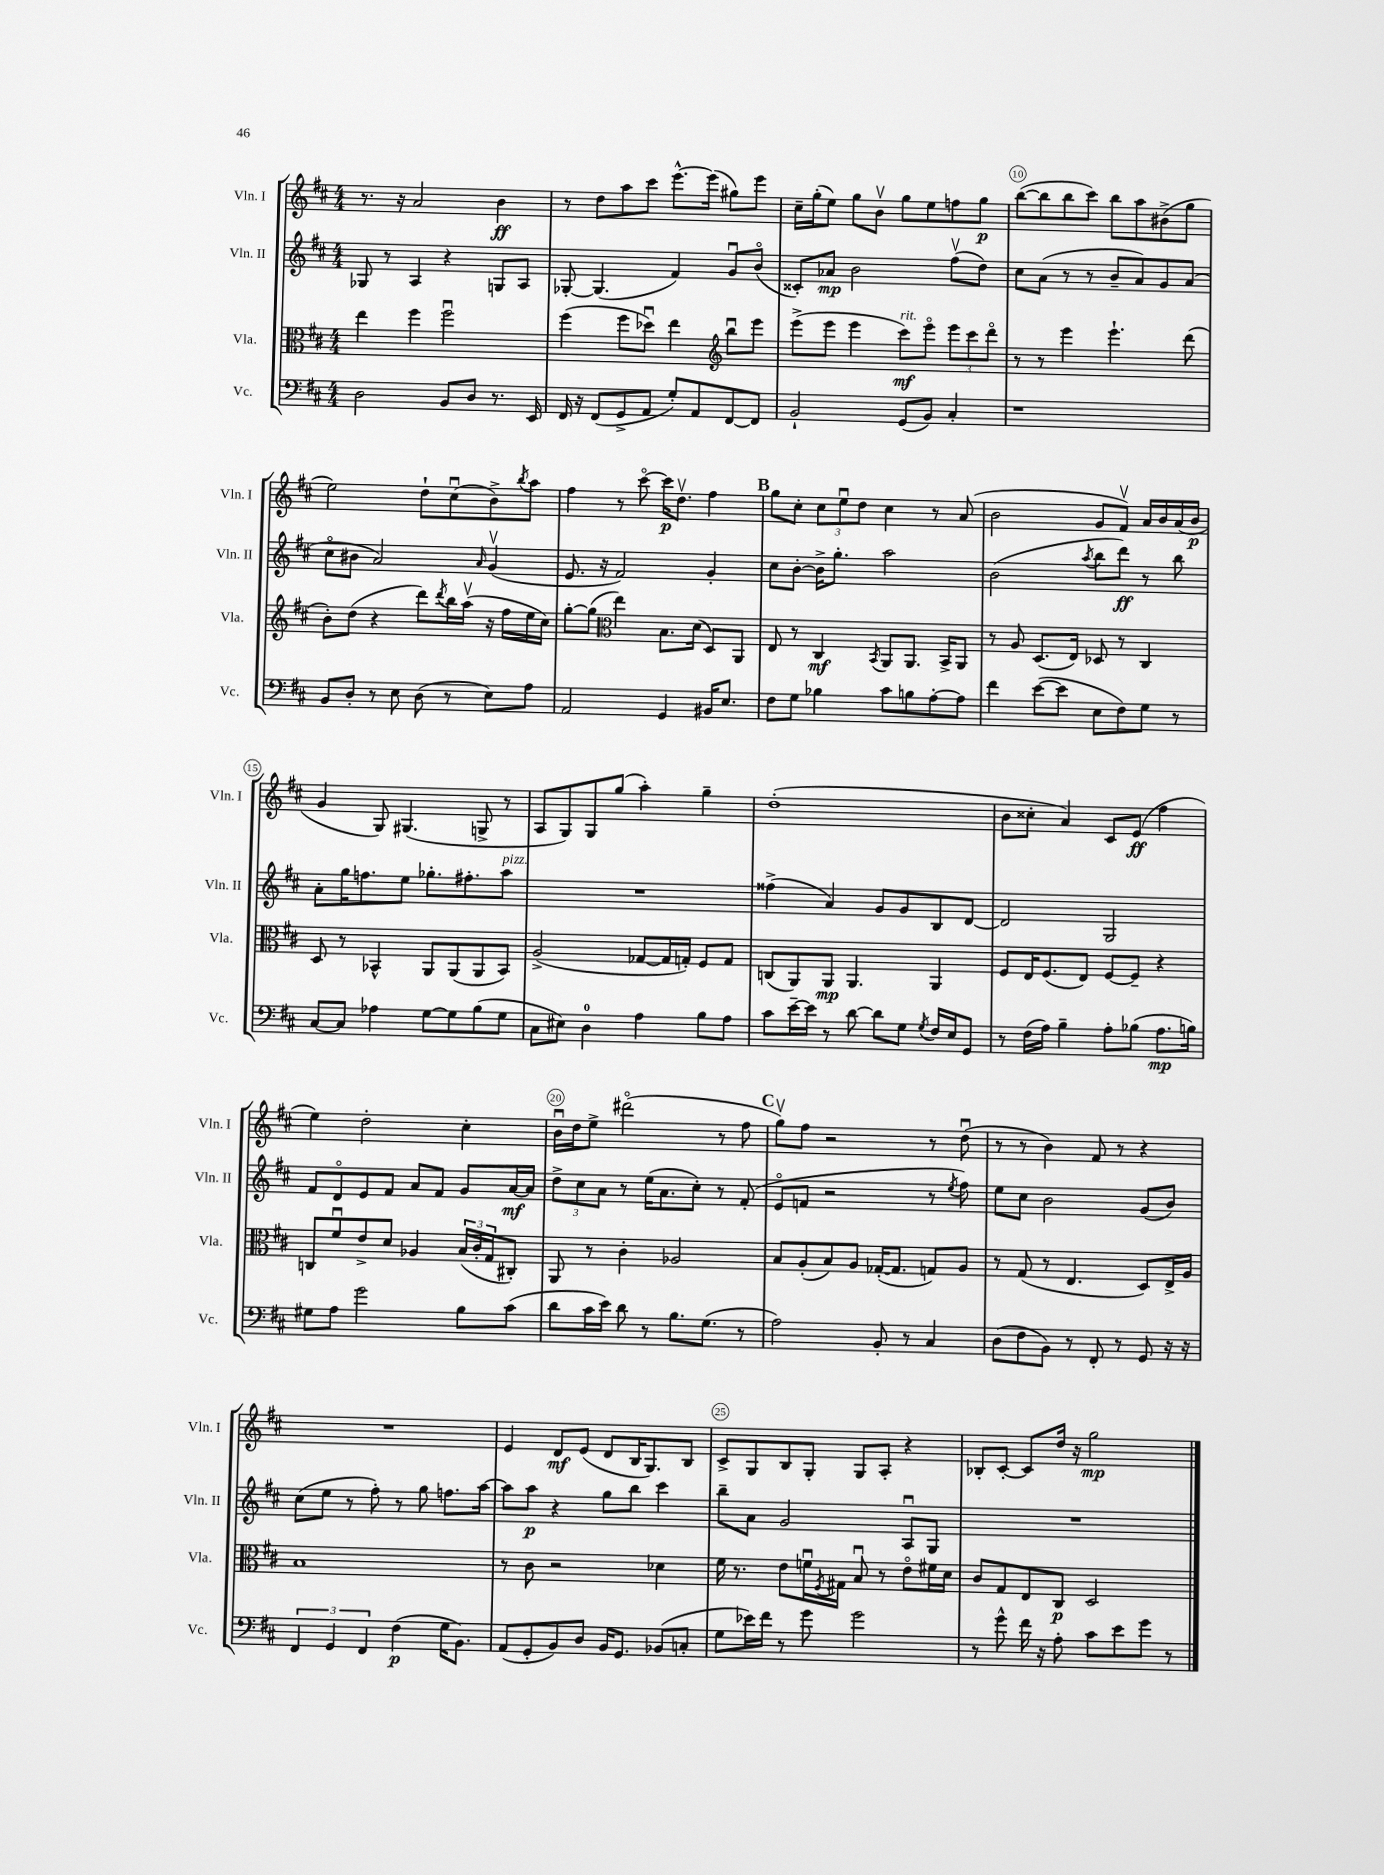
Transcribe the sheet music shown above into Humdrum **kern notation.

**kern	**kern	**kern	**kern
*staff4	*staff3	*staff2	*staff1
*clefF4	*clefC3	*clefG2	*clefG2
*k[f#c#]	*k[f#c#]	*k[f#c#]	*k[f#c#]
*M4/4	*M4/4	*M4/4	*M4/4
2D\	4ee\	8G-/	8.r
.	.	8r	.
.	.	.	16r
.	4ff#\	4A/	2a/
8BB/L	2ff#u\	4r	.
8D/J	.	.	.
8.r	.	8G/L	4b\
.	.	8A/J	.
16EE/	.	.	.
=	=	=	=
16FF#/	(4ff#\	[8G-'/	8r
16r	.	.	.
(8FF#/L	.	(4.G-/]	8dd\L
8GG^/	8ff#\L	.	8aa\
8AA/J	8dd-u\J)	.	8ccc#\J
8G'/L)	4ee\	4f#/)	[8.eee^^\L
8AA/	.	.	.
.	.	.	(16eee\]Jk
*	*clefG2	*	*
[8FF#/	8bbu\L	8gu/L	8gg#\L)
8FF#/]J	8eee\J	(8bo/J	8eee\J
=	=	=	=
2BB`/	(8eee^\L	8c##'/L)	16cc#~\LL
.	.	.	(16gg'\J
.	8eee\J	8a-/J	8ee\J)
.	4eee\	2b\	8gg\L
.	.	.	8bv\J
(8GG/L	8ccc#\L)	.	8gg\L
8BB/J)	8eeeo\J	.	8ee\
4C#'/	12eee\L	(8ff#v\L	8ff\
.	12ccc#\	.	.
.	.	8dd\J)	8gg\J
.	12dddo\J	.	.
=	=	=	=
1r	8r	8cc#\L	([8bb\L
.	8r	(8a\J	8bb\]
.	4eee\	8r	8bb\
.	.	8r	8ccc#\J)
.	4.eee`\	8b~/L	8bb\L
.	.	8a/)	8aa\
.	.	8g/	(8b#^\
.	(8ddd\	(8a/J	8gg\J
=	=	=	=
8BB/L	8b'\L)	8cc#o\L	2ee\)
8D'/J	(8dd\J	8b#\J	.
8r	4r	2a/)	.
8E\	.	.	.
(8D\	8ddd\L)	.	8dd`\L
.	8qddd/	.	.
8r	16bb\L	.	(8cc#u\
.	(16aav\JJ	.	.
.	.	16qqa/	.
8E\L)	16r	(4gv/	8b^\)
.	16ff#\LL	.	.
.	.	.	8qbb/
8A\J	16ee\	.	8aa\J
.	16cc#\JJ)	.	.
=	=	=	=
2AA/	[8gg'\L	8.e/	4ff#\
.	(8gg\]J	.	.
.	.	16r	.
*	*clefC3	*	*
.	4ee\)	2f#/)	8r
.	.	.	[8ccc#o\
4GG/	8.B\L	.	16ccc#\]LK
.	.	.	8.ddv\J
.	(16d\Jk	.	.
16BB#/LK	8D/L)	4g'/	4ff#\
8.E/J	.	.	.
.	8AA/J	.	.
=	=	=	=
8F#\L	8E/	8cc#\L	8gg\L
8G\J	8r	[8b'\J	8cc#'\J
4B-\	4C#/	16b^\]LK	12cc#\L
.	.	8.gg'\J	.
.	.	.	12eeu\
.	.	.	12dd\J
.	8qBB/	.	.
8c#\L	8AA/L	2aa\	4cc#\
8B\	8.AA/J	.	.
[8A'\	.	.	8r
.	16BB^/LK	.	.
8A\]J	8AA/J	.	(8a/
=	=	=	=
4f#\	8r	(2b\	2b\
.	8A/	.	.
([8e\L	(8.D/L	.	.
8e\]J	.	.	.
.	16E/Jk)	.	.
.	.	8qaa/	.
8E\L	8D-/	8bb\L	8g/L
8F#\)	8r	8ddd\J)	8f#v/J)
8G\J	4C#/	8r	16a/LL
.	.	.	16b/
8r	.	8bb\	(16a/
.	.	.	16b/JJ
=	=	=	=
[8C#/L	8D/	8a'\L	4g/
8C#/]J	8r	16gg\K	.
.	.	8.ff\	.
4A-\	4BB-^^/	.	8G/)
.	.	8ee\J	(4.G#/
[8G\L	8AA/L	8.gg-'\L	.
8G\]	(8AA/	.	.
.	.	8.ff#'\	.
(8B\	8AA/	.	8G^/
8G\J	8BB-/J)	8aa\J	8r
=	=	=	=
8C#\L	(2A^/	1r	8A/L
8E#\J)	.	.	8G/)
4D\	.	.	8G/
.	.	.	(8gg/J
4A\	[8G-/L	.	4aa'\)
.	16G-/]L	.	.
.	16G'/JJ)	.	.
8B\L	8F#/L	.	4gg~\
8A\J	8G/J	.	.
=	=	=	=
8c#\L	(8C/L	(4ff##^\	(1dd'
[16e~\L	8AA/)	.	.
16e\]JJ	.	.	.
8r	8AA/J	4a/)	.
[8d\	4.AA/	.	.
8d\]L	.	8g/L	.
8G\J	.	8g/	.
8qG/	.	.	.
16F#/LL	4AA/	8B/	.
16E/J	.	.	.
8GG/J	.	[8d/J	.
=	=	=	=
8r	8F#/L	2d/]	8b\L
(16F#\LL	16E/K	.	8cc##'\J
16A\JJ)	(8.F#/	.	.
4B~\	.	.	4a/)
.	8E/J)	.	.
8A'\L	[8F#/L	2G/	8c#/L
(8B-\J	8F#~/]J	.	(8e/J
8.A\L	4r	.	4ff#\
16B\Jk)	.	.	.
=	=	=	=
8G#\L	8C/L	8f#/L	4ee\)
8A\J	8f#u/	8do/	.
2g\	8e^/	8e/	2dd'\
.	8d/J	8f#/J	.
.	4A-/	8a/L	.
.	.	8f#/J	.
8B\L	(24B/LL	8g/L	4cc#'\
.	24c#'/	.	.
.	24G/J	.	.
(8c#\J	8C#'/J)	[16a/L	.
.	.	16a/]JJ	.
=	=	=	=
8d\L	8AA/	12dd^\L	16bu\LL
.	.	.	16dd\J
.	.	12cc#\	.
16c#\L	8r	.	8ee^\J
.	.	12a\J	.
16e\JJ)	.	.	.
8d\	4c#'\	8r	(2ddd#o\
8r	.	(16ee\LK	.
.	.	8.a\	.
8.B\L	2A-/	.	.
.	.	8cc#'\J)	.
(8.G\J	.	.	.
.	.	8r	8r
8r	.	(8f#'/	8ff#\
=	=	=	=
2A\)	8B/L	8eo/L	8ggv\L)
.	(8A'/	8f/J	8ff#\J
.	8B/)	2r	2r
.	8A/J	.	.
8BB'/	([16G-'/LK	.	.
.	8.G-/]J	.	.
8r	.	.	.
4C#/	8G/L)	8r	8r
.	.	8qee/	.
.	8A/J	8ff#\)	(8ddu\
=	=	=	=
(8D\L	8r	8ee\L	8r
8F#\	(8G/	8cc#\J	8r
8BB\J)	8r	2b\	4b\)
8r	4.E/	.	.
8FF#'/	.	.	8f#/
8r	.	.	8r
8GG/	8D/L)	(8g/L	4r
16r	16E^/L	8b/J)	.
16r	16A/JJ	.	.
=	=	=	=
6FF#/	1B	(8cc#\L	1r
.	.	8ee\J	.
6GG/	.	.	.
.	.	8r	.
6FF#/	.	.	.
.	.	8ff#'\)	.
(4F#\	.	8r	.
.	.	8gg\	.
16G\LK	.	8.ff\L	.
8.BB\J)	.	.	.
.	.	[16aa\Jk	.
=	=	=	=
(8AA/L	8r	8aa\]L	4e/
8GG'/	8c#\	8aa\J	.
8BB/)	2r	4r	8d/L
8D/J	.	.	(8e/J
16BB/LK	.	8gg\L	8d/L
8.GG/J	.	.	.
.	.	8bb\J	16B/K
.	.	.	8.G/)
(8BB-/L	4d-\	4ccc#\	.
8C'/J	.	.	8B/J
=	=	=	=
8G\L	16f#\	8bb~\L	8c#^/L
.	8.r	.	.
16e-\L)	.	8a\J	8G/
16f#\JJ	.	.	.
8r	8e\L	2g/	8B/
8g\	16fu\L	.	8G'/J
.	8qF#/	.	.
.	16G#\JJ	.	.
2g\	8Bu/	.	8G/L
.	8r	.	8A'/J
.	8eo\L	8Au/L	4r
.	16f#\L	8G/J	.
.	16d\JJ	.	.
=	=	=	=
8r	8c#/L	1r	8B-'/L
8g^^\	8G/	.	[8c#'/J
16f#\	8E/	.	8c#/]L
16r	.	.	.
8A'\	8C#/J	.	16dd/Jk
.	.	.	16r
8c#\L	2D/	.	2gg\
8e\	.	.	.
8g\J	.	.	.
8r	.	.	.
==	==	==	==
*-	*-	*-	*-
